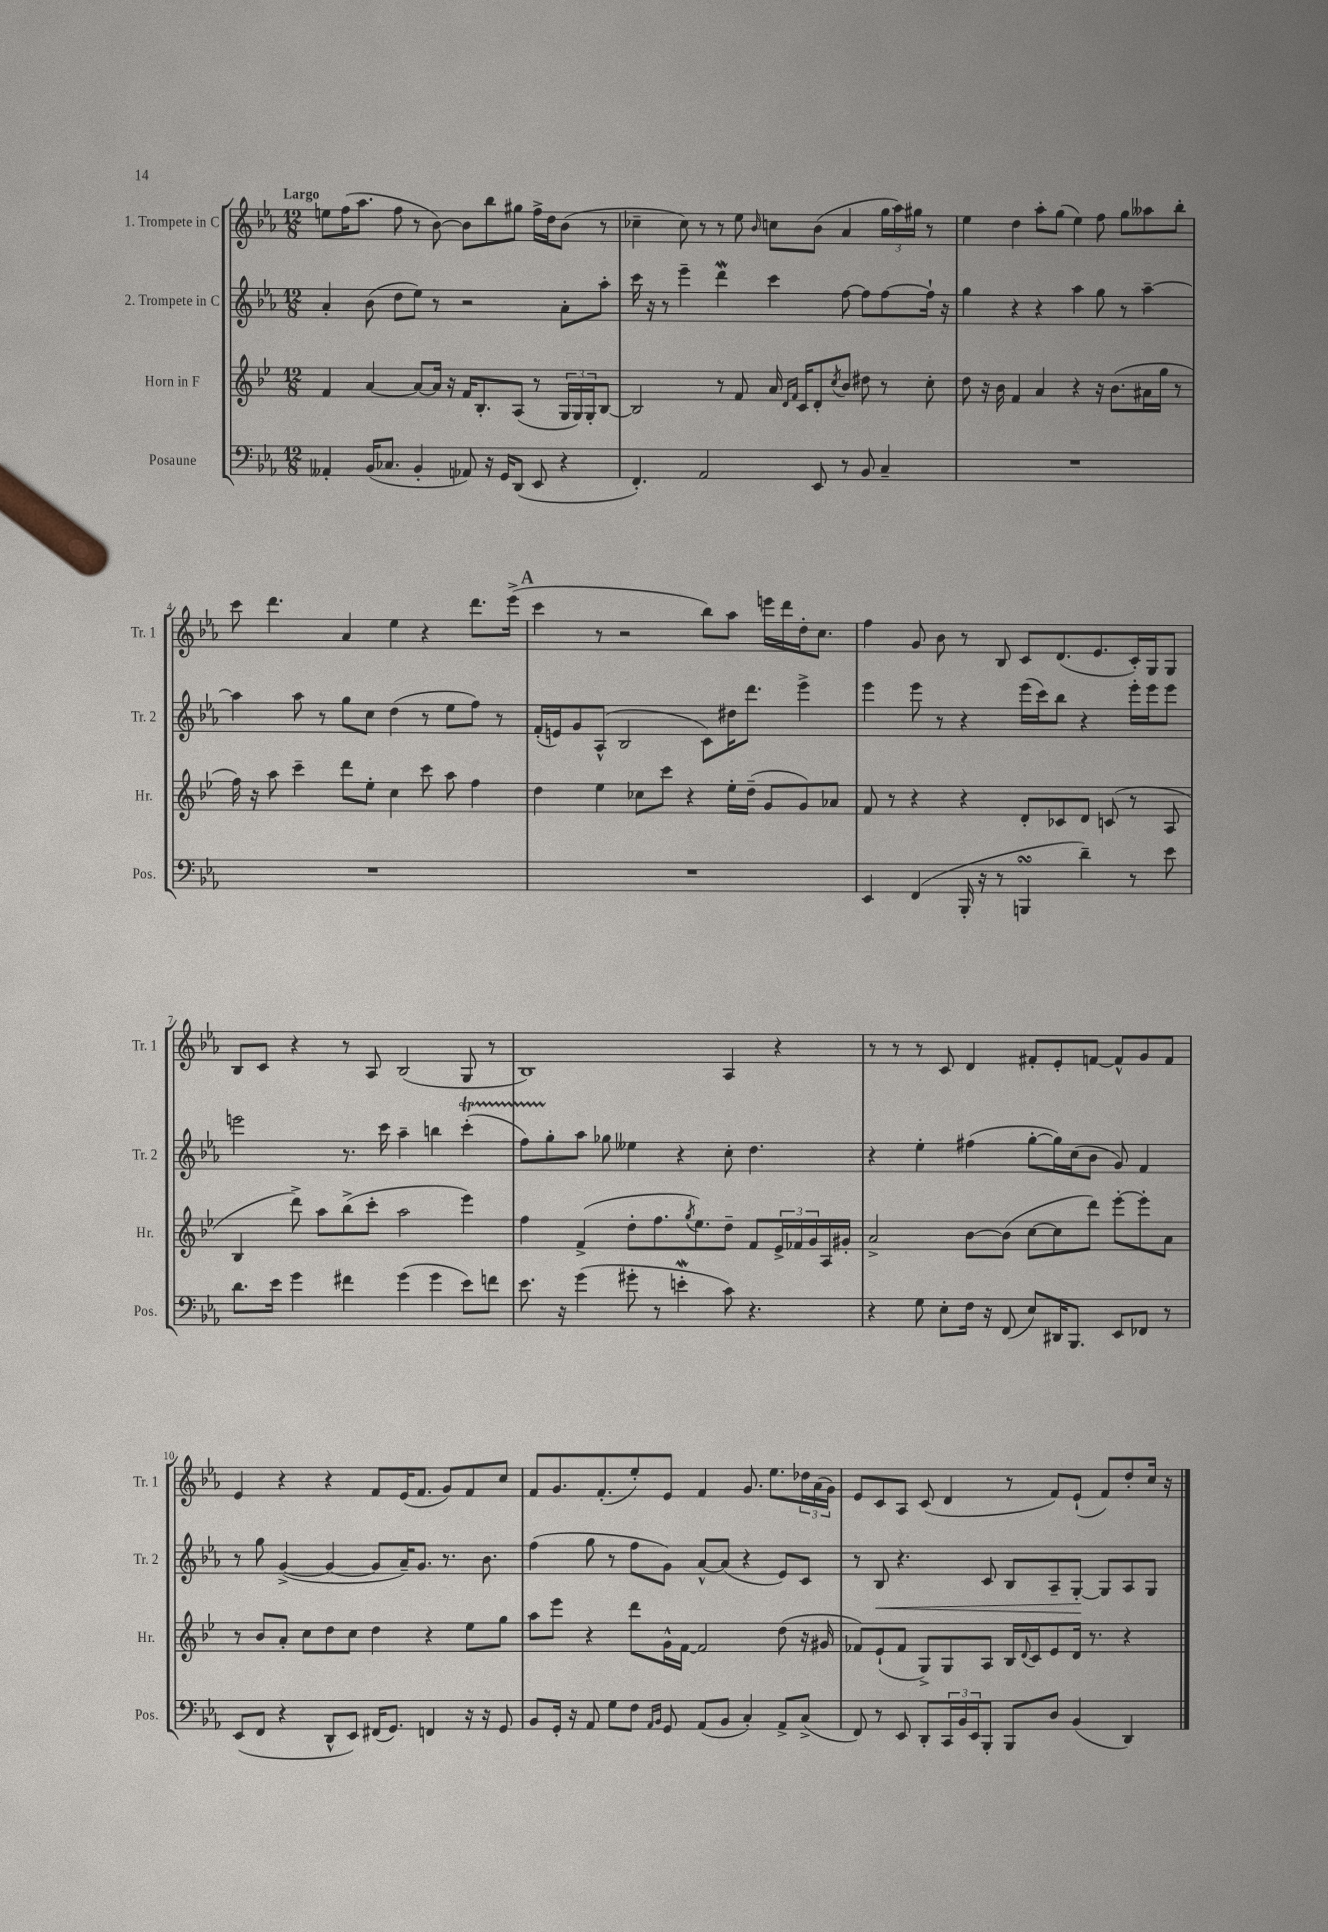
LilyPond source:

<<
\new StaffGroup <<
\new Staff = "s0" \with { instrumentName = "1. Trompete in C" shortInstrumentName = "Tr. 1" } {
    \clef treble \key ees \major \numericTimeSignature \time 12/8 \tempo "Largo"
    e''8 f''16( aes''8. f''8 r8 bes'8~) bes'8 bes''8 gis''8 f''16-> d''16 bes'8( r8 |
    ces''4-- ces''8) r8 r8 ees''8 \grace { bes'16 } c''8 bes'8( aes'4 \tuplet 3/2 { g''16 aes''16) gis''16 } r8 |
    ees''4 d''4 aes''8-. g''8( ees''4) f''8 g''8 aeses''8 bes''8-. |
    c'''8 d'''4. aes'4 ees''4 r4 d'''8. ees'''16->( |
    \mark \markup { \bold "A" } c'''4 r8 r2 bes''8) aes''8 e'''16 d'''16 d''16-. c''8. |
    f''4 g'8 bes'8 r8 bes8 c'8 d'8.( ees'8. c'16-.) g16 g8 |
    bes8 c'8 r4 r8 aes8 bes2( g8 r8 |
    bes1) aes4 r4 |
    r8 r8 r8 c'8 d'4 fis'8-. ees'8-. f'8~ f'8-^ g'8 f'8 |
    ees'4 r4 r4 f'8 ees'16( f'8. g'8) f'8 c''8 |
    f'8 g'8. f'8.-.( ees''8-.) ees'8 f'4 g'8. ees''8. \tuplet 3/2 { des''16 aes'16( g'16) } |
    ees'8 c'8 aes8 c'8( d'4 r8 f'8) ees'8-!( f'8) d''8-. c''16 r16 \bar "|." |
}
\new Staff = "s1" \with { instrumentName = "2. Trompete in C" shortInstrumentName = "Tr. 2" } {
    \clef treble \key ees \major \numericTimeSignature \time 12/8
    aes'4-. bes'8( d''8 ees''8) r8 r2 aes'8-. aes''8-. |
    c'''16 r16 r8 ees'''4-- d'''4\mordent c'''4 f''8~ f''8 f''8~ f''16-! r16 |
    g''4 r4 r4 aes''4 g''8 r8 aes''4~-- |
    aes''4 aes''8 r8 g''8 c''8 d''4( r8 ees''8 f''8) r8 |
    \mark \markup { \bold "A" } f'16-.( e'16) g'8 aes8-^( bes2 c'8) dis''16 d'''8. ees'''4-> |
    ees'''4 ees'''8 r8 r4 ees'''16( c'''16) bes''8 r4 ees'''16-. ees'''16 ees'''8 |
    e'''2 r8. c'''16 aes''4-- b''4 c'''4-.\startTrillSpan( |
    f''8) g''8-.\stopTrillSpan aes''8 ges''8 eeses''4 r4 c''8-. d''4. |
    r4 ees''4-. fis''4( g''8~-. g''16) c''16( bes'8 g'8) f'4 |
    r8 g''8 g'4~->( g'4~ g'8 aes'16--) g'8. r8. bes'8. |
    f''4( g''8 r8 f''8 g'8) aes'8~-^ aes'8( r4 ees'8) c'8 |
    r8 bes8\< r4. c'8 bes8 aes8-- g8~-.\! g8 aes8 g8 \bar "|." |
}
\new Staff = "s2" \with { instrumentName = "Horn in F" shortInstrumentName = "Hr." } {
    \clef treble \key bes \major \numericTimeSignature \time 12/8
    f'4 a'4~ a'8~ a'16 r16 f'16 bes8.-. a8( r8 \tuplet 3/2 { g16 g16) g16-. } bes8~ |
    bes2 r8 f'8 a'16 \grace { d'16 f'16 } c'16 d'8-. \acciaccatura { c''8 } bes'8 dis''8 r8 c''8-. |
    d''8 r16 bes'16 f'4 a'4 r4 r16 bes'8.( ais'16 g''16 r8 |
    f''16) r16 a''8 c'''4-- d'''8 ees''8-. c''4 c'''8 a''8 f''4 |
    \mark \markup { \bold "A" } d''4 ees''4 ces''8 c'''8 r4 ees''16-. d''16--( g'8 g'8) aes'8 |
    f'8 r8 r4 r4 d'8-. ces'8 d'8 c'8( r8 a8 |
    bes4 d'''8->) a''8 bes''8->( c'''8-. a''2 ees'''4) |
    f''4 f'4->( d''8-. f''8. \acciaccatura { g''8 } ees''8.) d''8-- f'8 \tuplet 3/2 { ees'16-> fes'16 g'16 } a16 gis'16-. |
    a'2-> bes'8~ bes'8( c''8~ c''8 d'''8) ees'''8~-. ees'''8-. a'8 |
    r8 bes'8 a'8-. c''8 d''8 c''8 d''4 r4 ees''8 g''8 |
    a''8 ees'''8 r4 d'''8 g'16-^ f'16~ f'2 d''8( r16 gis'16 |
    fes'8) ees'8-!( fes'8 g8->) g8 a8 bes16 \appoggiatura { d'8 } c'16 ees'8 d'16 r8. r4 \bar "|." |
}
\new Staff = "s3" \with { instrumentName = "Posaune" shortInstrumentName = "Pos." } {
    \clef bass \key ees \major \numericTimeSignature \time 12/8
    aeses,4-. bes,16( ces8. bes,4-. aes,8) r16 g,16 d,8( ees,8 r4 |
    f,4.-.) aes,2 ees,8 r8 bes,8 c4-- |
    R1. |
    R1. |
    \mark \markup { \bold "A" } R1. |
    ees,4 f,4( bes,,16-. r16 r8 b,,4\turn d'4--) r8 ees'8 |
    d'8. ees'16 g'4 fis'4 g'4( g'4 ees'8) f'8 |
    ees'8. r16 g'4( gis'8-. r8 e'4-.\mordent c'8) r4. |
    r4 g8 ees8-. f16 r16 f,8( ees8) dis,16 bes,,8. ees,8 fes,8 r8 |
    ees,8( f,8 r4 d,8-^ ees,8) fis,16( g,8.) f,4 r16 r16 g,8 |
    bes,8 g,16-. r16 aes,8 g8 f8 \grace { aes,16 bes,16 } g,8 aes,8( bes,8 c4-.) aes,8-> c8->( |
    f,8) r8 ees,8 d,8-. \tuplet 3/2 { c,16 bes,16 ees,16 } bes,,8-. bes,,8 d8 bes,4( d,4) \bar "|." |
}
>>
>>
